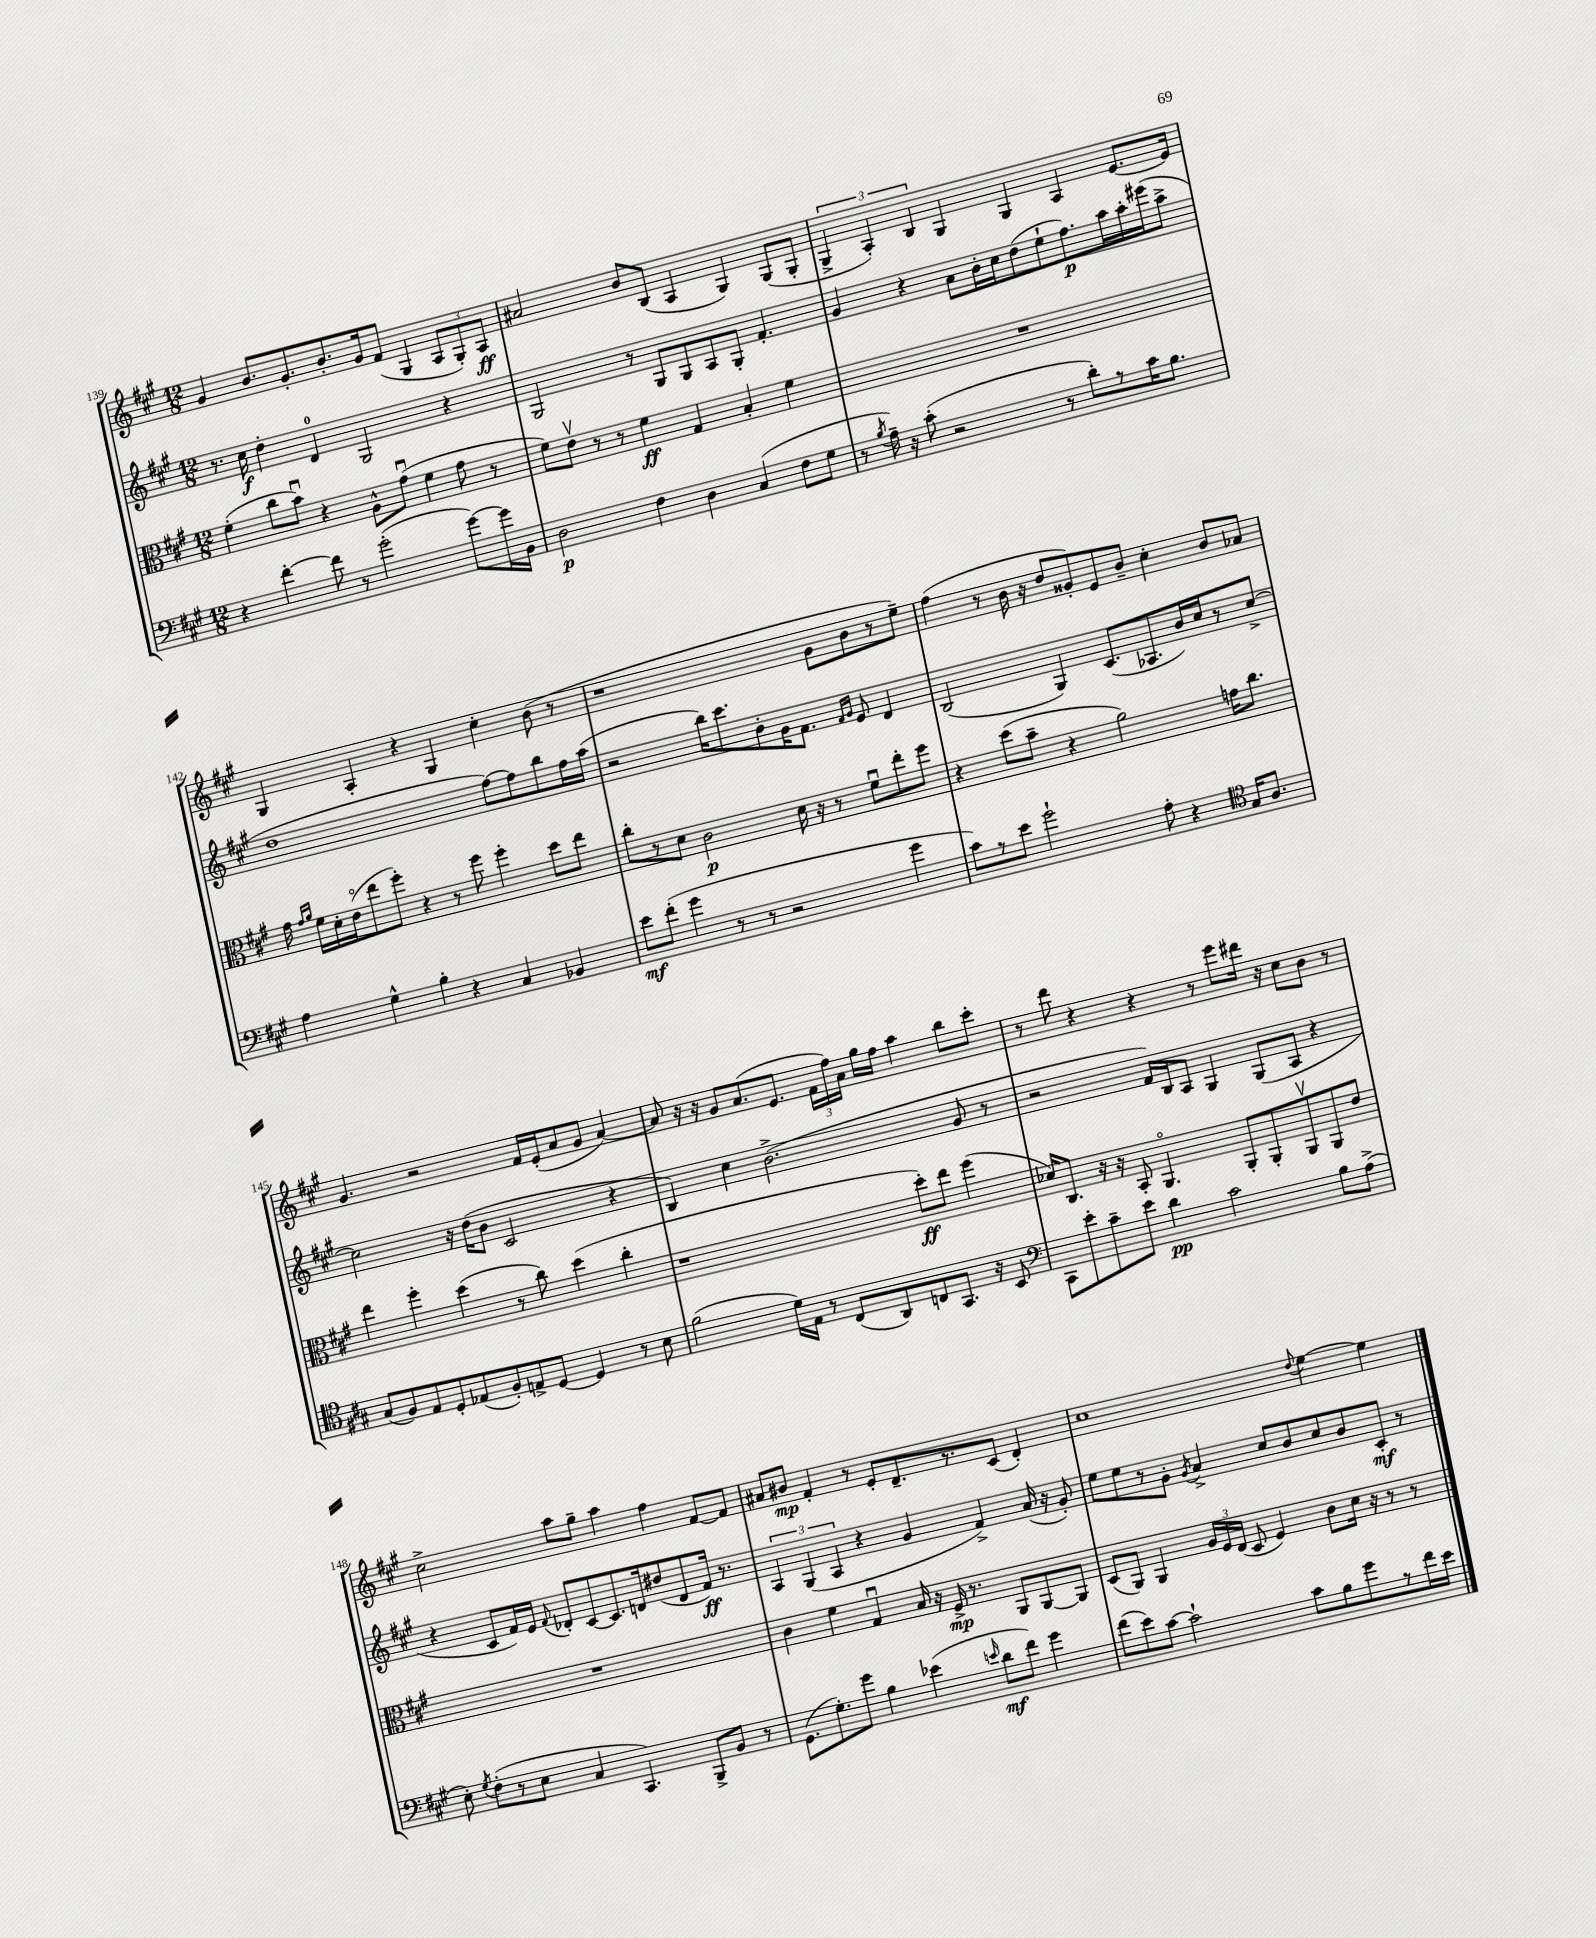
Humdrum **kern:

**kern	**dynam	**kern	**dynam	**kern	**dynam	**kern	**dynam
*part4	*part4	*part3	*part3	*part2	*part2	*part1	*part1
*staff4	*staff4	*staff3	*staff3	*staff2	*staff2	*staff1	*staff1
*clefF4	*	*clefC3	*	*clefG2	*	*clefG2	*
*k[f#c#g#]	*	*k[f#c#g#]	*	*k[f#c#g#]	*	*k[f#c#g#]	*
*M12/8	*	*M12/8	*	*M12/8	*	*M12/8	*
=139	=139	=139	=139	=139	=139	=139	=139
4r	.	(4f#'\	.	8.r	.	4g#/	.
.	.	.	.	16cc#\	f	.	.
[4f#'\	.	8cc#\L	.	4dd'\	.	8.b/L	.
.	.	8bu\J)	.	.	.	.	.
.	.	.	.	.	.	8.g#'/	.
8f#\]	.	4r	.	4d/	.	.	.
8r	.	.	.	.	.	8.b'/	.
(2g#'\	.	8A^^\L	.	2G#/	.	.	.
.	.	.	.	.	.	16g#/k	.
.	.	(8g#u\J	.	.	.	(8f#/J	.
.	.	4f#\	.	.	.	4G#/	.
[8g#\L)	.	8g#\	.	4r	.	12A/L	.
.	.	.	.	.	.	12G#'/)	.
16g#\L]	.	8r	.	.	.	.	.
.	.	.	.	.	.	12A/J	ff
16BB\JJ	.	.	.	.	.	.	.
=140	=140	=140	=140	=140	=140	=140	=140
2D\	p	8f#\L)	.	2G#/	.	2a#X/	.
.	.	8ev\J	.	.	.	.	.
.	.	8r	.	.	.	.	.
.	.	8r	.	.	.	.	.
4F#\	.	4f#\	ff	8r	.	8b/L	.
.	.	.	.	8G#/L	.	(8B/J	.
4D\	.	4G#/	.	8G#/	.	4A/	.
.	.	.	.	8A/	.	.	.
(4C#/	.	4B'/	.	8G#'/J	.	4G#/)	.
.	.	.	.	4.f#'/	.	.	.
8F#\L	.	4f#\	.	.	.	(8G#/L	.
8G#\J	.	.	.	.	.	8G#'/J	.
=141	=141	=141	=141	=141	=141	=141	=141
8r	.	1.r	.	4g#/	.	6G#^/	.
8qB/	.	.	.	.	.	.	.
16A~\)	.	.	.	.	.	.	.
.	.	.	.	.	.	6A'/)	.
16r	.	.	.	.	.	.	.
(8c#'\	.	.	.	4r	.	.	.
.	.	.	.	.	.	6B/	.
2r	.	.	.	.	.	.	.
.	.	.	.	8a\L	.	4G#/	.
.	.	.	.	16b'\L	.	.	.
.	.	.	.	16cc#\J	.	.	.
.	.	.	.	(8dd\	.	4G#/	.
8r	.	.	.	8ee`\	.	.	.
8d'\L)	.	.	.	8.ff#\)	p	4A/	.
8r	.	.	.	.	.	.	.
.	.	.	.	16aa\L	.	.	.
16c#\K	.	.	.	16aa'\	.	[8.e/L	.
8.B\J	.	.	.	(16eee#X\J	.	.	.
.	.	.	.	8aa^\J	.	.	.
.	.	.	.	.	.	16e/Jk]	.
!!LO:LB:g=z
=142	=142	=142	=142	=142	=142	=142	=142
4A\	.	16g#\	.	1dd	.	4G#/	.
.	.	16qqg#/LL	.	.	.	.	.
.	.	16qqa/JJ	.	.	.	.	.
.	.	16f#\LL	.	.	.	.	.
.	.	16d'\	.	.	.	.	.
.	.	(16e\J	.	.	.	.	.
4G#^^\	.	8ee\	.	.	.	4A'/	.
.	.	8ff#'\J)	.	.	.	.	.
4B'\	.	4r	.	.	.	4r	.
4r	.	8r	.	.	.	4G#/	.
.	.	8ff#\	.	.	.	.	.
4C#/	.	4ff#'\	.	[8ff#\L)	.	4cc#'\	.
.	.	.	.	8ff#\]	.	.	.
4BB-X/	.	8dd\L	.	8bb\	.	(8b\	.
.	.	8ee\J	.	16ff#\L	.	8r	.
.	.	.	.	(16aa\JJ	.	.	.
=143	=143	=143	=143	=143	=143	=143	=143
8e\L	mf	8cc#'\L	.	2r	.	1r	.
(8f#'\J	.	8r	.	.	.	.	.
4g#\	.	8d\J	.	.	.	.	.
.	.	2c#\	p	.	.	.	.
8r	.	.	.	16bb\KL)	.	.	.
.	.	.	.	8.ccc#\	.	.	.
8r	.	.	.	.	.	.	.
2r	.	.	.	8b'\	.	.	.
.	.	16d\	.	16g#\K	.	.	.
.	.	16r	.	8.f#\J	.	.	.
.	.	8r	.	.	.	8g#\L	.
.	.	.	.	16qqf#/LL	.	.	.
.	.	.	.	16qqg#/JJ	.	.	.
.	.	8f#u\L	.	8e/	.	8b\	.
4g#\	.	8ee'\	.	4d/	.	8r	.
.	.	8ff#\J	.	.	.	8ee~\J)	.
=144	=144	=144	=144	=144	=144	=144	=144
8c#\L)	.	4r	.	(2B/	.	(4ff#\	.
8r	.	.	.	.	.	.	.
8e\J	.	(8dd\L	.	.	.	8r	.
2g#`\	.	8b~\J	.	.	.	16b\	.
.	.	.	.	.	.	16r	.
.	.	4r	.	4G#/)	.	8dd/L	.
.	.	.	.	.	.	8g##X'/)	.
.	.	2a\)	.	(8.c#/L	.	8e/	.
8A'\	.	.	.	.	.	8b~/J	.
.	.	.	.	8.A-X/	.	.	.
4r	.	.	.	.	.	4cc#'\	.
.	.	.	.	16b/L)	.	.	.
.	.	.	.	16cc#/J	.	.	.
*clefC4	*	*	*	*	*	*	*
16G#/KL	.	16gn\KL	.	8r	.	8b/L	.
8.A/J	.	8.cc#\J	.	.	.	.	.
.	.	.	.	[8cc#^/J	.	8a-X/J	.
!!LO:LB:g=z
=145	=145	=145	=145	=145	=145	=145	=145
(8G#/L	.	4ee\	.	2cc#\]	.	4.g#/	.
8F#/)	.	.	.	.	.	.	.
8E/	.	4ff#'\	.	.	.	.	.
8D'/	.	.	.	.	.	2r	.
(8E-X/	.	(4dd\	.	16r	.	.	.
.	.	.	.	(16dd\KL	.	.	.
8F#'/)	.	.	.	8b\J	.	.	.
8En^/	.	8r	.	2c#/	.	.	.
[8D/J	.	8cc#\)	.	.	.	16f#/LL	.
.	.	.	.	.	.	(16e'/J	.
4D/]	.	(4dd\	.	.	.	8a/	.
.	.	.	.	.	.	8g#/J	.
8r	.	4cc#'\	.	4r	.	[4a/)	.
8B\	.	.	.	.	.	.	.
=146	=146	=146	=146	=146	=146	=146	=146
(2f#\	.	1r	.	4B/)	.	8a/]	.
.	.	.	.	.	.	16r	.
.	.	.	.	.	.	16r	.
.	.	.	.	4cc#\	.	8g#/L	.
.	.	.	.	.	.	(8.a/	.
16d\LL)	.	.	.	(2.b^\	.	.	.
16E\JJ	.	.	.	.	.	8.e/J	.
8r	.	.	.	.	.	.	.
(8C#/L	.	.	.	.	.	24f#\LL	.
.	.	.	.	.	.	24ff#\)	.
.	.	.	.	.	.	24a\JJ	.
8AA/)	.	.	.	.	.	16gg#\LL	.
.	.	.	.	.	.	16ff#\JJ	.
8Cn/	.	8dd'\L)	ff	.	.	4aa\	.
8.GG#/J	.	8ee\J	.	.	.	.	.
.	.	(4ff#\	.	8g#/	.	8bb\L	.
16r	.	.	.	.	.	.	.
8BB/	.	.	.	8r	.	8ccc#'\J	.
=147	=147	=147	=147	=147	=147	=147	=147
*clefF4	*	*	*	*	*	*	*
8CC#\L	.	16d-X/KL)	.	2r	.	8r	.
.	.	8.C#/J	.	.	.	.	.
8e'\	.	.	.	.	.	8ddd\	.
8c#~\	.	16r	.	.	.	4r	.
.	.	16r	.	.	.	.	.
8e\J	.	8BB'/	.	.	.	.	.
4d\	pp	4.AA/	.	16f#/LL)	.	4r	.
.	.	.	.	16B/J	.	.	.
.	.	.	.	8A/J	.	.	.
2c#\	.	.	.	4G#/	.	8r	.
.	.	8AA'/L	.	.	.	8eee\L	.
.	.	8AA'/	.	(8G#/L	.	16ddd#X\Jk	.
.	.	.	.	.	.	16r	.
.	.	8AAv/	.	8A/J	.	8cc#\L	.
8B\L	.	8AA/	.	4r	.	8b\J	.
(8A^\J	.	8e/J	.	.	.	8r	.
!!LO:LB:g=z
=148	=148	=148	=148	=148	=148	=148	=148
8E'\)	.	1.r	.	4r	.	2cc#^\	.
8qG#/	.	.	.	.	.	.	.
(8F#'\L	.	.	.	.	.	.	.
8r	.	.	.	8c#/L	.	.	.
8E\J	.	.	.	16f#/L)	.	.	.
.	.	.	.	16e/JJ	.	.	.
.	.	.	.	8qqf#/	.	.	.
4C#/	.	.	.	8d-X'/L	.	8aa\L	.
.	.	.	.	[8c#/	.	8gg#~\J	.
4.CC#/)	.	.	.	8.c#/]	.	4aa\	.
.	.	.	.	16dn/k	.	.	.
.	.	.	.	(8dd#X/	.	4ff#\	.
8BBB^/L	.	.	.	8d/	.	.	.
8BB/J	.	.	.	16f#/Jk)	ff	[8f#/L	.
.	.	.	.	8.r	.	.	.
8r	.	.	.	.	.	8f#/J]	.
=149	=149	=149	=149	=149	=149	=149	=149
(8.GG#\L	.	4c#\	.	6A/	.	8a#X/L	.
.	.	.	.	.	.	8b#X/J	mp
.	.	.	.	(6G#/	.	.	.
8.G#'\)	.	.	.	.	.	.	.
.	.	4f#\	.	.	.	4f#'/	.
.	.	.	.	6A/	.	.	.
8g#\J	.	.	.	.	.	.	.
4B\	.	4G#u/	.	4r	.	8r	.
.	.	.	.	.	.	8e'/L	.
(4e-X\	.	16B/	.	4g#/	.	8.d~/	.
.	.	16r	.	.	.	.	.
.	.	16F#^/	mp	.	.	.	.
.	.	8.r	.	.	.	8.r	.
16qqen/	.	.	.	.	.	.	.
8d\L	mf	.	.	4f#^/)	.	.	.
8f#\J)	.	8AA/L	.	.	.	(8c#/J	.
4g#\	.	[8AA/	.	(16a/	.	4d'/)	.
.	.	.	.	16r	.	.	.
.	.	8AA/J]	.	8g#'/)	.	.	.
=150	=150	=150	=150	=150	=150	=150	=150
(8f#\L	.	(8D/L	.	8ee\L	.	1cc#	.
8e\)	.	8AA/J)	.	8ee\	.	.	.
[8c#\J	.	4AA/	.	8r	.	.	.
2c#`\]	.	.	.	8g#'\J	.	.	.
.	.	.	.	8qg#/	.	.	.
.	.	24A/LL	.	4a^/	.	.	.
.	.	24F#/	.	.	.	.	.
.	.	(24E/JJ	.	.	.	.	.
.	.	8D/	.	.	.	.	.
.	.	4F#/)	.	8cc#/L	.	.	.
8c#\L	.	.	.	8b/	.	.	.
.	.	.	.	.	.	8qqdd/	.
8B\	.	8c#\L	.	8cc#/	.	[4ee\	.
8g#\	.	16d\Jk	.	8b/	.	.	.
.	.	16r	.	.	.	.	.
8r	.	8r	.	8c#'/J	mf	4ee\]	.
16f#\L	.	8r	.	8r	.	.	.
16e\JJ	.	.	.	.	.	.	.
==	==	==	==	==	==	==	==
*-	*-	*-	*-	*-	*-	*-	*-
